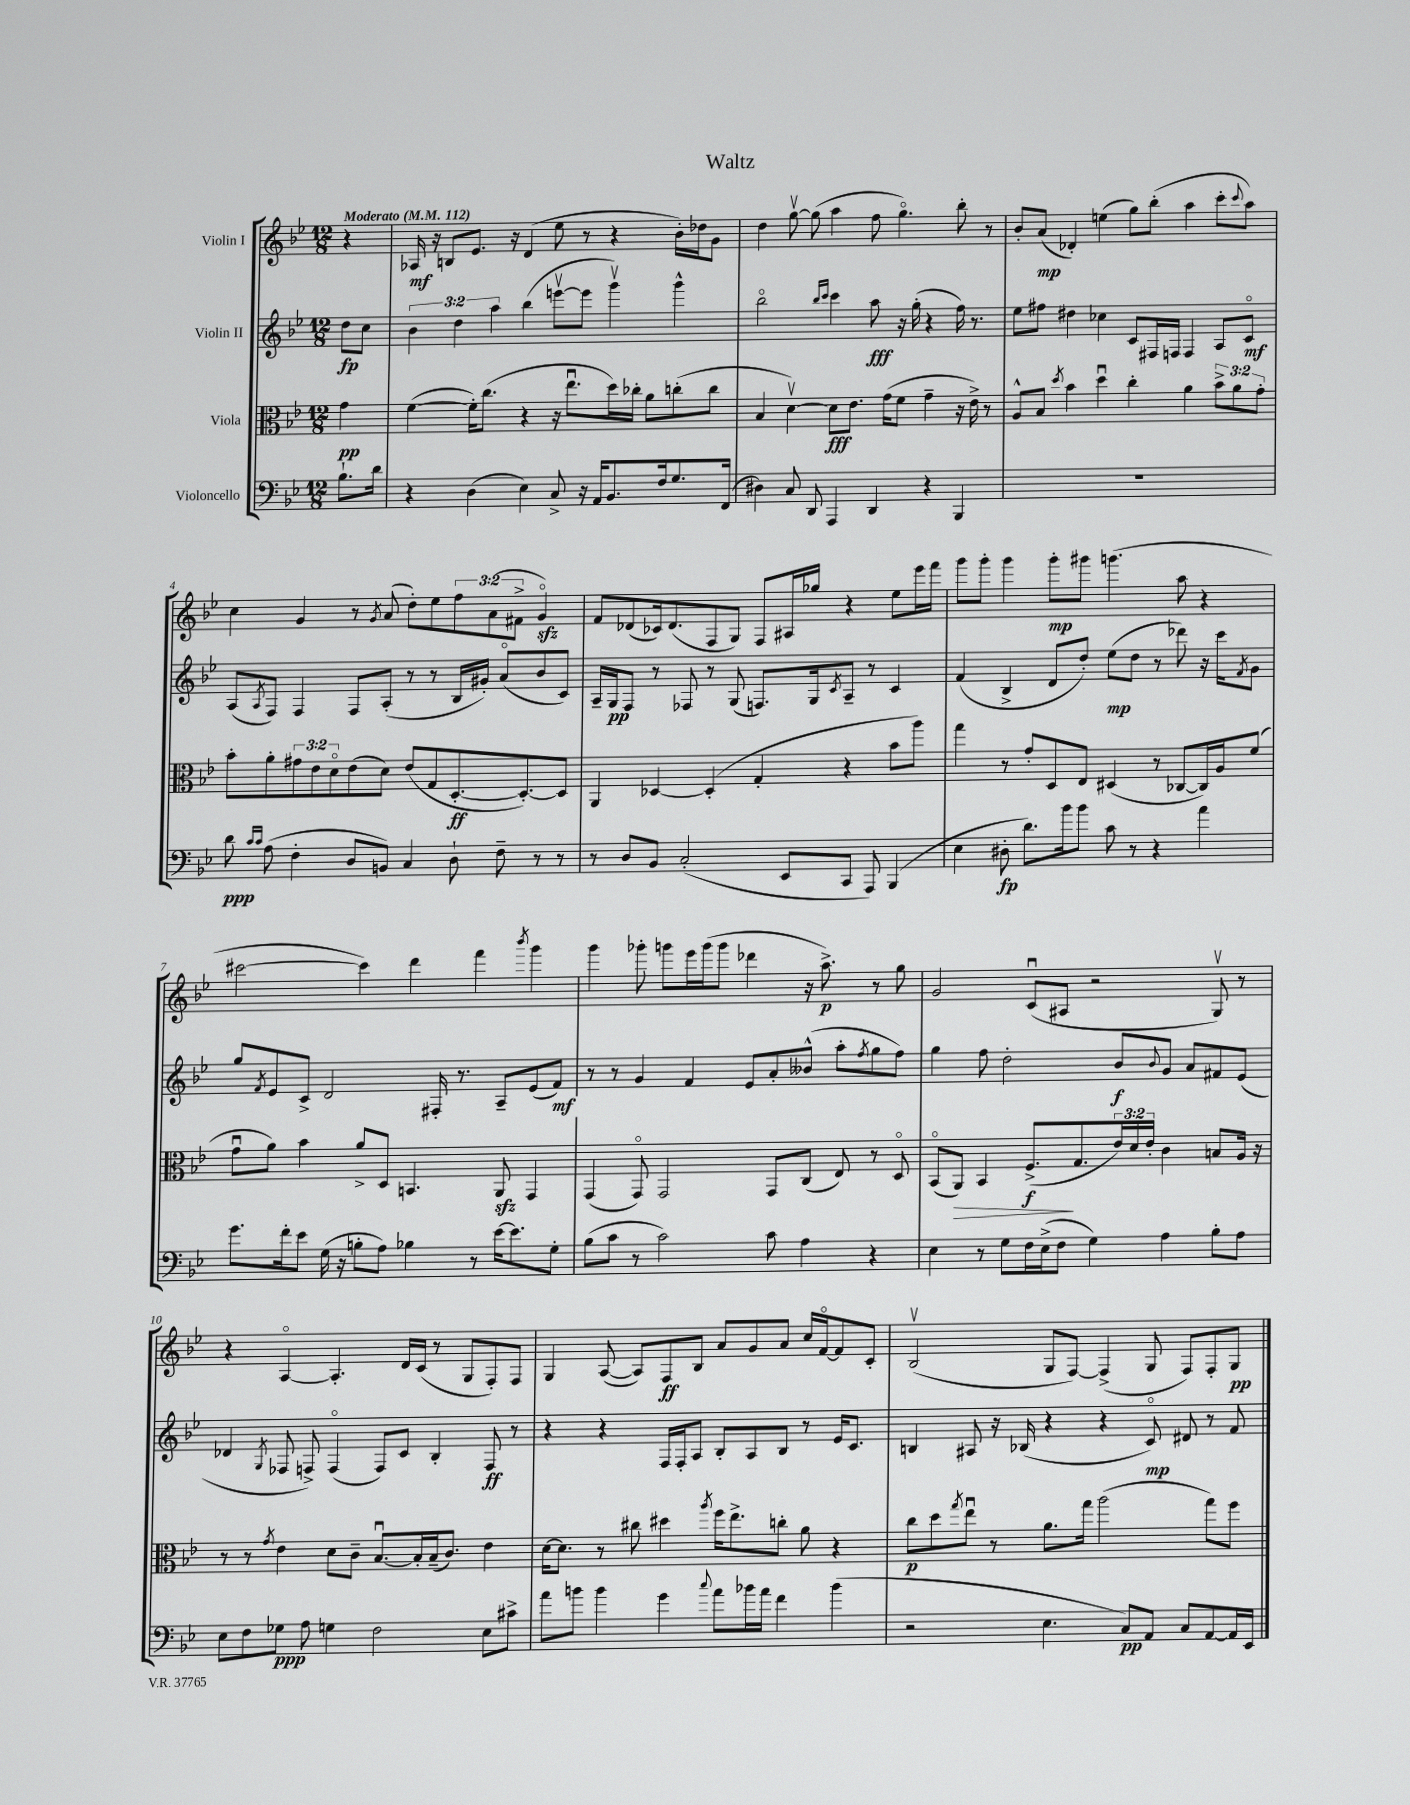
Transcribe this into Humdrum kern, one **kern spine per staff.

**kern	**kern	**kern	**kern
*staff4	*staff3	*staff2	*staff1
*clefF4	*clefC3	*clefG2	*clefG2
*k[b-e-]	*k[b-e-]	*k[b-e-]	*k[b-e-]
*M12/8	*M12/8	*M12/8	*M12/8
*MM112	*MM112	*MM112	*MM112
8.B-`	4g	8dd	4r
.	.	8cc	.
16d	.	.	.
=	=	=	=
4r	([4f	6b-	16A-
.	.	.	16r
.	.	.	8B
.	.	6dd	.
(4D	16f'])	.	8.e-
.	(8.cc	.	.
.	.	6aa	.
.	.	.	16r
4E-)	4r	(4bb-	(4d
8C^	16r	[8eeev	8ee-
.	8.ee-u	.	.
16r	.	8eee]	8r
16AA	.	.	.
8.BB-	16dd)	4gggv)	4r
.	16cc-'	.	.
.	8a	.	.
16F	.	.	.
8.G	(8cc'	4ggg^^	16b-')
.	.	.	16dd-
.	8cc	.	8g
(16FF	.	.	.
=	=	=	=
4D#)	4B-	2bb-o	4dd
8C	[4dv)	.	[8ggv
8DD	.	.	(8gg]
.	.	16qqbb-	.
.	.	16qqccc	.
4AAA	8d]	4ccc	4aa
.	8.e-	.	.
4DD	.	8aa	8ff
.	(16g	.	.
.	8f	16r	4.ggo)
.	.	(16gg'	.
4r	4g~	4r	.
4BBB-	16r	16ff)	8bb-'
.	16e-^)	8.r	.
.	8r	.	8r
=	=	=	=
1.r	8A^^	8ee-	8b-'
.	8B-	8ff#	(8a
.	8qdd	.	.
.	4b-	4dd#	4d-')
.	4ddu	4cc-	(4ee
.	4cc'	8c	8gg)
.	.	16F#	(8bb-'
.	.	16F	.
.	4a	4F	4aa
.	12b-^	8A	8ccc'
.	12a	.	.
.	.	.	8qqccc
.	.	8co	8aa)
.	12g'	.	.
=	=	=	=
8d	8b-'	(8A	4cc
16qqc	.	.	.
16qqc	.	8qA	.
(8A	8a'	8F)	.
4F'	12g#	4F	4g
.	12e-	.	.
.	12do	.	.
8D	(8e-	8F	8r
.	.	.	8qg
8BB)	8d)	(8A'	(8a
4C	(8e-	8r	8dd')
.	8G	8r	8ee-
8D`	[8.D'	16B-	12ff
.	.	16g#')	.
.	.	.	(12a
8F~	.	(8ao	.
.	.	.	12f#^
.	8.D'_)	.	.
8r	.	8b-	4go)
8r	8D]	8c)	.
=	=	=	=
8r	4AA	16A~	8f
.	.	16G	.
8D	.	8F	(8d-
8BB-	[4D-	8r	16c-)
.	.	.	(8.d-
(2C'	.	8F-	.
.	(4D-']	8r	8F
.	.	(8G	8G)
.	4G'	8.F)	8F
8EE-	.	.	16A#
.	.	16G	16gg-
.	.	8qc	.
8CC	4r	8A~	4r
8AAA)	.	8r	.
(4BBB-	8b-	4c	8ee-
.	8aa)	.	16eee-
.	.	.	16fff
=	=	=	=
4E-	4gg	(4f	8ggg
.	.	.	8ggg'
8D#'	8r	4B-^	4ggg
8.d)	8g'	.	.
.	8D	8d	8ggg'
16b-	.	.	.
8b-	8E-	8dd')	8ggg#
8c	(4D#	(8ee-	(4.ggg
8r	.	8dd	.
4r	8r	8r	.
.	[8C-	8ddd-)	8aa
4a	16C-])	16r	4r
.	16A	16ccc	.
.	.	8qf	.
.	(8f	8g	.
=	=	=	=
8.g	8gu	8gg	[2ccc#
.	.	8qf	.
.	8a)	8e-	.
16f'	.	.	.
8e-	4b-	8c^	.
(16G	.	2d	.
16r	.	.	.
8B'	8a^	.	4ccc#])
8A)	8D	.	.
4B-	4.BB	.	4ddd
.	.	16F#'	.
.	.	8.r	.
8r	.	.	4fff
[16e-	8AA	8A~	.
8.e-]	.	.	.
.	.	.	8qbbb-
.	4GG	(8e-	4ggg
8G'	.	8f)	.
=	=	=	=
(8B-	(4GG	8r	4ggg
8c	.	8r	.
8r	8GGo)	4g	8ggg-'
2c)	2GG	.	8ggg
.	.	4f	16eee-
.	.	.	(16ggg
.	.	.	8ggg
.	.	8e-	4ddd-
8c	8GG	8a'	.
4A	(8C	(8b--^^	16r
.	.	.	8.aa^)
.	8E-)	8aa'	.
.	.	8qff	.
4r	8r	8gg	8r
.	8Do	8ff)	8gg
=	=	=	=
4E-	(8BB-o	4gg	2g
.	8AA)	.	.
8r	4BB-	8ff	.
8G	.	2dd'	.
16F	(8.F^	.	(8cu
(16E-^	.	.	.
8F	.	.	8A#
.	8.G	.	.
4G)	.	.	2r
.	24e-)	8b-	.
.	24d	.	.
.	24e-'	.	.
.	.	8qqb-	.
4A	4c	8g	.
.	.	8a	.
8B-'	8B	8f#	8Gv)
8A	16A	(8e-	8r
.	16r	.	.
=	=	=	=
8E-	8r	4d-	4r
8F	8r	.	.
.	8qg	8qG	.
8G-	4e-	8F-	[4Ao
8A	.	8F^)	.
4G	8d	(4Fo	4.A']
.	8c~	.	.
2F	[8.B-u	8F)	.
.	.	8c	16d
.	16B-']	.	(16c
.	(16B-~	4B-'	8r
.	8.c)	.	.
.	.	.	8G
8E-	4e-	8F	8F')
8c#^	.	8r	8F
=	=	=	=
8a	[16d	4r	4G
.	8.d]	.	.
8b	.	.	.
4b	8r	4r	([8A
.	8cc#	.	8A])
4g	4dd#	16F	8F
.	.	16F'	.
.	.	8A	8B-
8qqcc	8qaa	.	.
8a	16ff	8B-'	8a
.	8.ee-^	.	.
16b-	.	8A	8g
16a	.	.	.
4f	8cc'	8B-	8a
.	8a	8r	16cc
.	.	.	[16fo
(4b-	4r	16e-	8f]
.	.	8.c	.
.	.	.	8c'
=	=	=	=
2r	8cc	4B	(2B-v
.	8dd	.	.
.	8qgg	.	.
.	8ee-u	8A#	.
.	8r	16r	.
.	.	(16B-	.
4.E-	8.a	4r	8G
.	.	.	[8F)
.	16gg	.	.
.	(2aa	4r	(4F^]
8C)	.	.	.
8AA	.	8co)	8G
8C	.	8d#	8F)
[8AA	8gg)	8r	8F'
16AA]	8ff	8f	8G
16EE-	.	.	.
==	==	==	==
*-	*-	*-	*-
